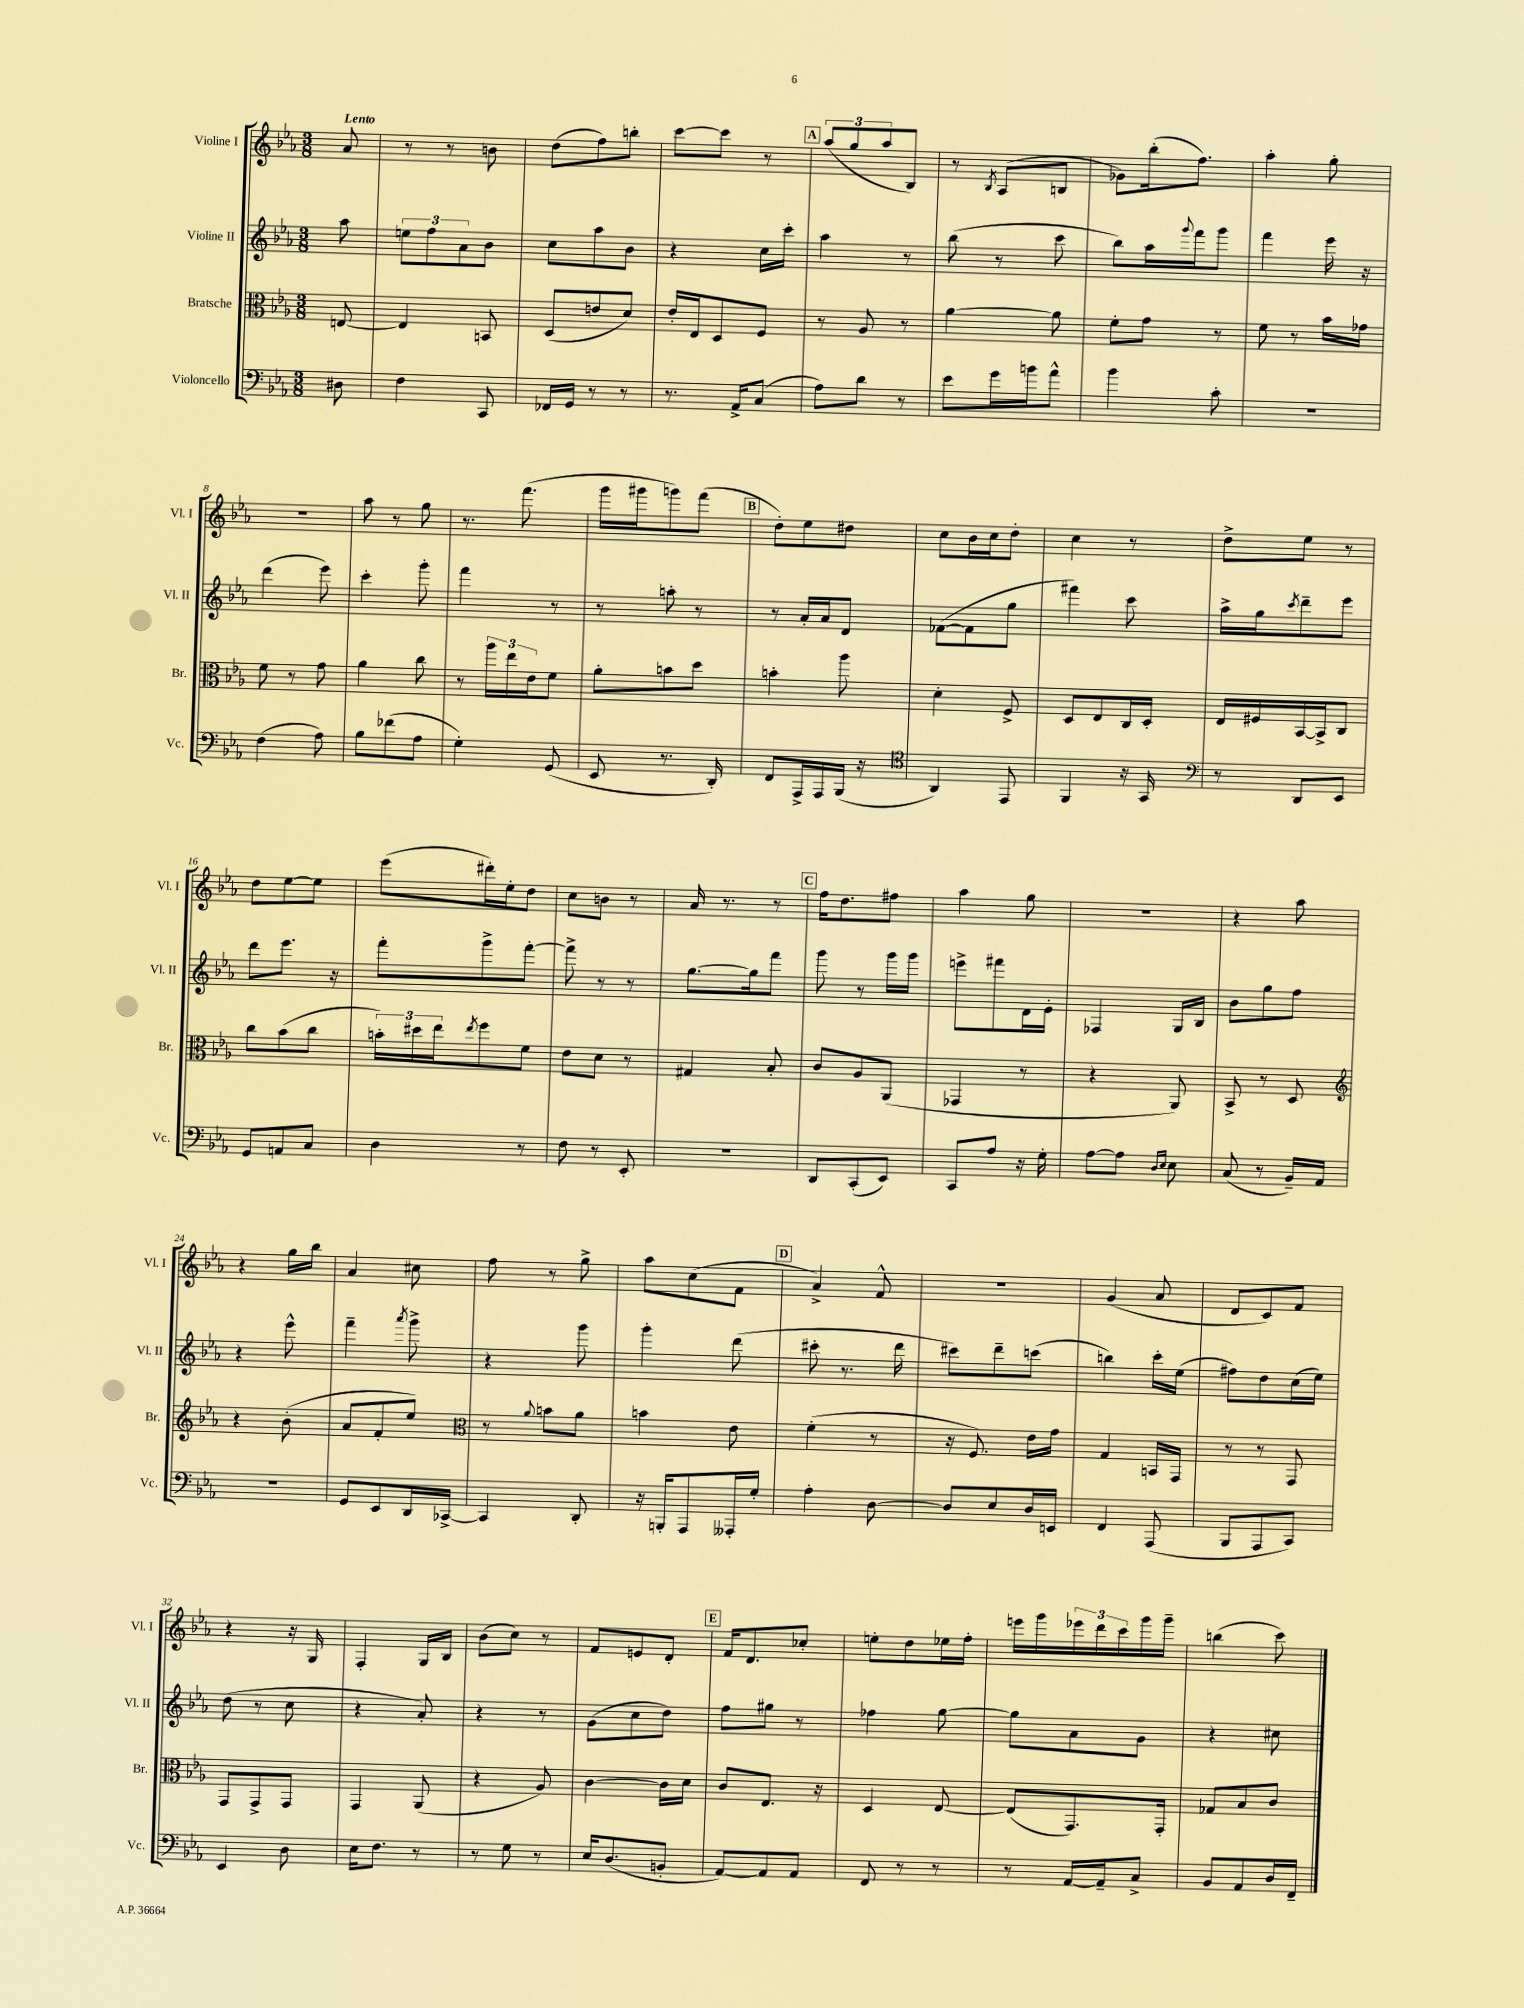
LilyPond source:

<<
\new StaffGroup <<
\new Staff = "s0" \with { instrumentName = "Violine I" shortInstrumentName = "Vl. I" } {
    \clef treble \key ees \major \numericTimeSignature \time 3/8 \partial 8 \tempo "Lento"
    aes'8 |
    r8 r8 b'8 |
    d''8( f''8) b''8-. |
    c'''8~ c'''8 r8 |
    \mark \markup { \box "A" } \tuplet 3/2 { aes''8( g''8 aes''8 } bes8) |
    r8 \acciaccatura { bes8 } aes8( b8 |
    ges'8) bes''16-.( f''8.) |
    aes''4-. g''8-. |
    R4. |
    aes''8 r8 g''8 |
    r8. f'''8.( |
    g'''16 gis'''16 g'''8) f'''8( |
    \mark \markup { \box "B" } d''8-.) ees''8 dis''8 |
    c''8 bes'16 c''16 d''8-. |
    c''4 r8 |
    d''8-> ees''8 r8 |
    d''8 ees''8~ ees''8 |
    ees'''8( dis'''16-.) ees''16-. d''8 |
    c''8 b'8 r8 |
    aes'16 r8. r8 |
    \mark \markup { \box "C" } f''16 d''8. fis''8 |
    aes''4 g''8 |
    R4. |
    r4 aes''8 |
    r4 g''16 bes''16 |
    aes'4 cis''8 |
    f''8 r8 g''8-> |
    aes''8 c''8( f'8 |
    \mark \markup { \box "D" } aes'4->) f'8-^ |
    R4. |
    g'4( aes'8 |
    d'8 c'8) f'8 |
    r4 r16 g16 |
    f4-. g16 bes16 |
    bes'8( c''8) r8 |
    f'8 e'8 d'8-. |
    \mark \markup { \box "E" } f'16 d'8. ces''8-. |
    e''8-. d''8 ees''16 f''16-. |
    e'''16 g'''16 \tuplet 3/2 { ees'''16 d'''16 c'''16 } g'''16 g'''16-- |
    b''4( c'''8) \bar "|." |
}
\new Staff = "s1" \with { instrumentName = "Violine II" shortInstrumentName = "Vl. II" } {
    \clef treble \key ees \major \numericTimeSignature \time 3/8 \partial 8
    aes''8 |
    \tuplet 3/2 { e''8 f''8 aes'8 } bes'8 |
    c''8 aes''8 bes'8 |
    r4 c''16 c'''16-. |
    \mark \markup { \box "A" } aes''4 r8 |
    bes''8( r8 c'''8 |
    bes''8) aes''16 \appoggiatura { g'''8 } f'''16 g'''8 |
    f'''4 ees'''16 r16 |
    d'''4( ees'''8) |
    c'''4-. g'''8-. |
    f'''4 r8 |
    r8 a''8-. r8 |
    \mark \markup { \box "B" } r8 aes'16-. aes'16 d'8 |
    fes'8~( fes'8 g''8 |
    fis'''4) c'''8 |
    aes''16-> g''16 \acciaccatura { c'''8 } d'''8-- ees'''8 |
    d'''8 ees'''8. r16 |
    f'''8-. g'''8-> f'''8~-. |
    f'''8-> r8 r8 |
    g''8.~ g''16 f'''8 |
    \mark \markup { \box "C" } g'''8 r8 g'''16 g'''16 |
    e'''8-> fis'''8 d'16 ees'16-. |
    fes4 g16 bes16 |
    bes'8 g''8 f''8 |
    r4 ees'''8-^ |
    f'''4-- \acciaccatura { aes'''8 } g'''8-> |
    r4 g'''8 |
    g'''4-. d'''8( |
    \mark \markup { \box "D" } cis'''8-. r8. d'''16 |
    cis'''8) d'''8-- c'''8( |
    b''4) c'''16-. ees''16( |
    fis''8) d''8 c''16( ees''16) |
    d''8( r8 c''8 |
    r4 aes'8-.) |
    r4 r8 |
    g'8( c''8 d''8) |
    \mark \markup { \box "E" } f''8 gis''8 r8 |
    fes''4 g''8~ |
    g''8 aes'8 g'8 |
    r4 cis''8 \bar "|." |
}
\new Staff = "s2" \with { instrumentName = "Bratsche" shortInstrumentName = "Br." } {
    \clef alto \key ees \major \numericTimeSignature \time 3/8 \partial 8
    e8~ |
    e4 b,8 |
    d8( e'8 d'8) |
    ees'16-. ees16 d8 f8 |
    \mark \markup { \box "A" } r8 aes8 r8 |
    aes'4~ aes'8 |
    f'8-. g'8 r8 |
    f'8 r8 bes'16 ges'16 |
    f'8 r8 g'8 |
    aes'4 c''8 |
    r8 \tuplet 3/2 { aes''16 ees''16 ees'16 } f'8 |
    aes'8-. b'8 d''8 |
    \mark \markup { \box "B" } b'4-. aes''8 |
    d'4-. f8-> |
    d8 ees8 c16 d16-. |
    ees16 fis16 bes,16~ bes,16-> c8 |
    c''8 bes'8( c''8 |
    \tuplet 3/2 { b'16-.) dis''16 ees''16 } \acciaccatura { ees''8 } f''8 f'8 |
    ees'8 d'8 r8 |
    gis4 bes8-. |
    \mark \markup { \box "C" } c'8 aes8 aes,8( |
    ges,4 r8 |
    r4 aes,8) |
    bes,8-> r8 d8 |
    \clef treble r4 bes'8-.( |
    aes'8 f'8-. ees''8) |
    \clef alto r8 \appoggiatura { aes'8 } b'8 aes'8 |
    b'4 ees'8 |
    \mark \markup { \box "D" } f'4-.( r8 |
    r16 f8.) ees'16 g'16 |
    g4 b,16 g,16 |
    r8 r8 g,8 |
    g,8 g,8-> g,8 |
    g,4 aes,8( |
    r4 aes8) |
    c'4~ c'16 d'16 |
    \mark \markup { \box "E" } c'8 ees8. r16 |
    d4 ees8~ |
    ees8( g,8.) g,16-. |
    ges8 bes8 c'8 \bar "|." |
}
\new Staff = "s3" \with { instrumentName = "Violoncello" shortInstrumentName = "Vc." } {
    \clef bass \key ees \major \numericTimeSignature \time 3/8 \partial 8
    dis8 |
    f4 c,8 |
    fes,16 g,16 r8 r8 |
    r8. aes,16-> c8( |
    \mark \markup { \box "A" } aes8) d'8 r8 |
    ees'8 g'16 b'16 aes'8-^ |
    bes'4 c'8-. |
    R4. |
    f4( aes8) |
    bes8 fes'8( aes8 |
    g4-.) g,8( |
    ees,8 r8. d,16-.) |
    \mark \markup { \box "B" } f,8 aes,,16-> aes,,16 bes,,16( r16 |
    \clef tenor aes,4) ees,8 |
    f,4 r16 g,16 |
    \clef bass r8 d,8 ees,8 |
    g,8 a,8 c8 |
    d4 r8 |
    f8 r8 ees,8-. |
    R4. |
    \mark \markup { \box "C" } d,8 c,8-.( ees,8) |
    c,8 aes8 r16 g16-. |
    aes8~ aes8 \grace { d16 ees16 } ees8 |
    c8( r8 bes,16--) aes,16 |
    R4. |
    g,8 ees,8 d,16 ces,16~-> |
    ces,4 d,8-. |
    r16 b,,16-. aes,,8 aeses,,16-. g16-. |
    \mark \markup { \box "D" } aes4-. d8~ |
    d8 ees8 d16 e,16 |
    f,4 aes,,8( |
    bes,,8 aes,,8 c,8) |
    ees,4 d8 |
    ees16 f8. r8 |
    r8 g8 r8 |
    ees16 d8.( b,8-. |
    \mark \markup { \box "E" } aes,8~) aes,8 aes,8 |
    f,8 r8 r8 |
    r8 aes,16~ aes,16-- c8-> |
    bes,8 aes,8 d16 f,16-- \bar "|." |
}
>>
>>
